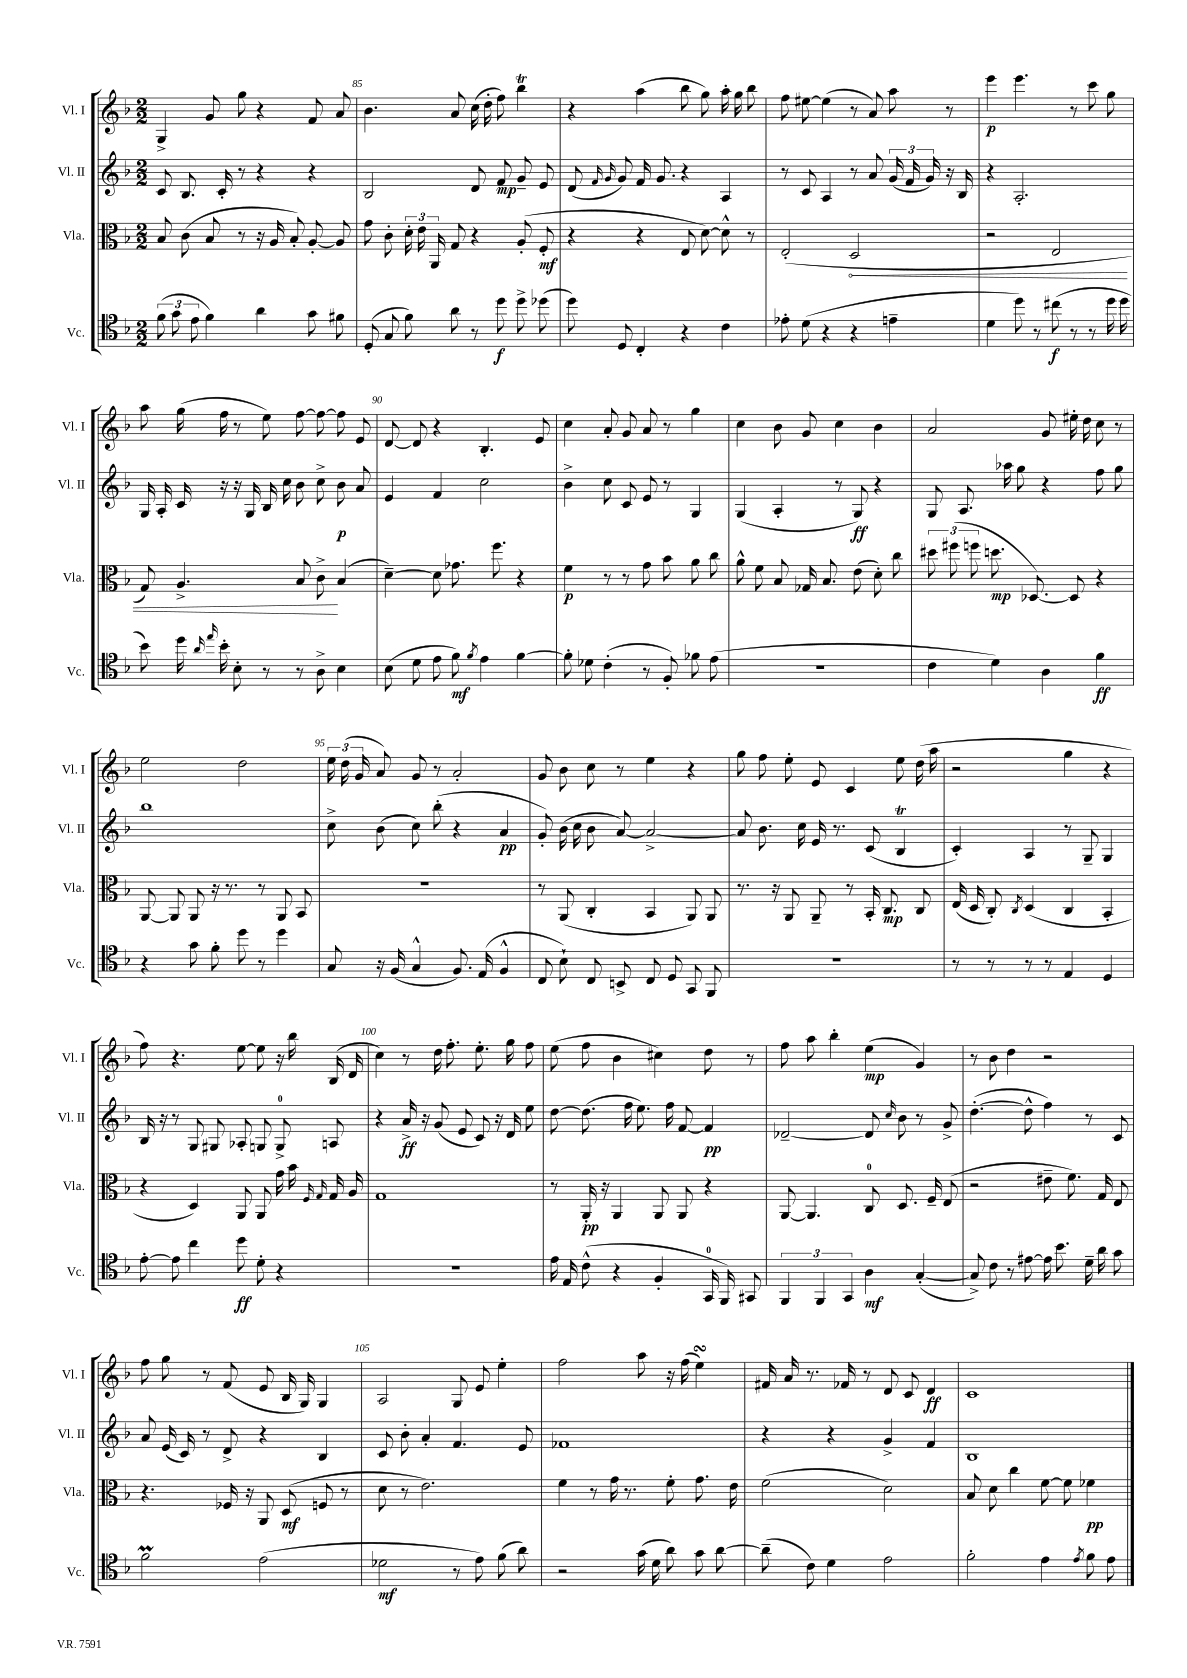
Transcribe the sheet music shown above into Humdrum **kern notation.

**kern	**kern	**kern	**kern
*staff4	*staff3	*staff2	*staff1
*clefC4	*clefC3	*clefG2	*clefG2
*k[b-]	*k[b-]	*k[b-]	*k[b-]
*M2/2	*M2/2	*M2/2	*M2/2
(12f	8B-	8c	4G^
12g	.	.	.
.	(8c	8.B-	.
12e	.	.	.
4f)	8B-	.	8g
.	.	16c'	.
.	8r	8r	8gg
4a	16r	4r	4r
.	16A	.	.
.	8B-')	.	.
8g	[8A'	4r	8f
8f#	8A]	.	8a
=	=	=	=
(8D'	8g	2B-	4.b-
8G	8c'	.	.
8f)	24d'	.	.
.	24e	.	.
.	24AA	.	.
8a	8G	.	8a
8r	4r	8d	(16cc
.	.	.	16dd'
8dd	.	8f	8ff)
8dd^	(8A'	8g~	4bb-
(8dd-	8F'	8e	.
=	=	=	=
8dd)	4r	(8d	4r
.	.	16qqf	.
.	.	16qqg	.
8D	.	8g)	.
4C'	4r	16f	(4aa
.	.	8.g	.
4r	8E	4r	8bb-
.	[8d)	.	8gg)
4c	8d^^]	4A	16aa'
.	.	.	16gg
.	8r	.	8bb-
=	=	=	=
8e-'	(2E'	8r	8ff
(8d	.	8c	[8ee#
4r	.	4A	(4ee#]
4r	2D	8r	8r
.	.	8a	8a)
4e~	.	(24g	8aa
.	.	24f	.
.	.	24g)	.
.	.	16r	8r
.	.	16B-	.
=	=	=	=
4d	2r	4r	4eee
8dd)	.	2.A'	4.eee
8r	.	.	.
(8cc#	2E	.	.
8r	.	.	8r
8r	.	.	8ccc
16dd	.	.	8gg
16dd	.	.	.
=	=	=	=
8b-)	8G)	16G	8aa
.	.	16A'	.
16dd	4.A^	16c	(16gg
16qqa	.	.	.
16qqee	.	.	.
16b-'	.	16r	16ff
8B-'	.	16r	8r
.	.	16G	.
8r	.	16B-	8ee)
.	.	16cc	.
8r	8B-	8b-	[8ff
8A^	8c^	8cc^	8ff_
4B-	(4B-	8b-	8ff]
.	.	8a	8e
=	=	=	=
(8B-	[4d~)	4e	[8d
8d	.	.	8d]
8e	8d]	4f	4r
8f)	8.g-	.	.
8qf	.	.	.
4e	.	2cc	4.B-'
.	8.ff	.	.
[4f	4r	.	.
.	.	.	8e
=	=	=	=
8f']	4f	4b-^	4cc
8d-	.	.	.
(4c'	8r	8cc	8a'
.	8r	8c	8g
8r	8g	8e	8a
8F')	8b-	8r	8r
8f-	8a	4G	4gg
(8e	8cc	.	.
=	=	=	=
1r	8a^^	(4G	4cc
.	8f	.	.
.	8B-	4A'	8b-
.	16G-	.	8g
.	8.B-	.	.
.	.	8r	4cc
.	(8e	8G)	.
.	8d')	4r	4b-
.	8cc	.	.
=	=	=	=
4c	12dd#	8G	2a
.	(12ff#	.	.
.	.	8.A	.
.	12ff	.	.
4d)	8.dd	.	.
.	.	16aa-	.
.	.	8gg	.
.	[8.D-)	.	.
4A	.	4r	8g
.	8D-]	.	16ee#'
.	.	.	16dd
4f	4r	8ff	8cc
.	.	8gg	8r
=	=	=	=
4r	[8AA	1bb-	2ee
.	8AA]	.	.
8g	8AA	.	.
8f'	16r	.	.
.	8.r	.	.
8dd	.	.	2dd
8r	8r	.	.
4dd	8AA	.	.
.	8BB-	.	.
=	=	=	=
8G	1r	8cc^	24ee
.	.	.	(24dd
.	.	.	24g
16r	.	(8b-	8a)
(16F	.	.	.
4G^^	.	8cc)	8g
.	.	(8bb-'	8r
8.F)	.	4r	2a'
(16E	.	.	.
4F^^	.	4a	.
=	=	=	=
8C	8r	8g')	8g
8B-`)	(8AA	(16b-	8b-
.	.	16cc	.
8C	4C'	8b-	8cc
8BB^	.	[8a)	8r
8C	4BB-	2a^_	4ee
8D	.	.	.
8GG	8AA)	.	4r
8FF	8AA	.	.
=	=	=	=
1r	8.r	8a]	8gg
.	.	8.b-	8ff
.	16r	.	.
.	8AA	.	8ee'
.	.	16cc	.
.	8AA~	16e	8e
.	.	8.r	.
.	8r	.	4c
.	16BB-'	(8c	.
.	8.C	.	.
.	.	4B-	8ee
.	8C	.	(16dd
.	.	.	16aa
=	=	=	=
8r	(16E	4c')	2r
.	16D	.	.
8r	8C')	.	.
.	8qC	.	.
8r	(4D	4A	.
8r	.	.	.
4E	4C	8r	4gg
.	.	8G~	.
4D	4BB-'	4G	4r
=	=	=	=
[8e'	4r	16B-	8ff)
.	.	16r	.
8e]	.	8r	4.r
4cc	4D)	8G	.
.	.	8G#	.
8dd	8AA	8A-'	[8ee
8d'	8AA	8G	8ee]
4r	16g	8G^	16r
.	16b-	.	16bb-
.	16qqF	.	.
.	16qqG	.	.
.	16G	8A	(16B-
.	16A	.	16d
=	=	=	=
1r	1G	4r	4cc)
.	.	16a^	8r
.	.	16r	.
.	.	(8g	16dd
.	.	.	8.ff'
.	.	8e	.
.	.	8c)	8.ee'
.	.	16r	.
.	.	16d	16gg
.	.	8ee	8ff
=	=	=	=
16e	8r	[8dd	(8ee
16E	.	.	.
(8c^^	16AA'	(8.dd]	8ff
.	16r	.	.
4r	4AA	.	4b-
.	.	16ff	.
.	.	8.ee)	.
4F'	8AA	.	4cc#)
.	.	16ff	.
.	8AA	[8f	.
16GG	4r	4f]	8dd
16FF)	.	.	.
8GG#	.	.	8r
=	=	=	=
6FF	[8AA	[2d-~	8ff
.	4.AA]	.	8aa
6FF	.	.	.
.	.	.	4bb-'
6GG	.	.	.
4A	8C	8d-]	(4ee
.	.	16qqcc	.
.	8.D	8b-	.
([4G'	.	8r	4g)
.	16F~	.	.
.	(8E	8g^	.
=	=	=	=
8G^])	2r	([4.dd'	8r
8c	.	.	8b-
8r	.	.	4dd
[8e#	.	8dd^^]	.
16e#]	8e#~	4ff)	2r
8.b-	.	.	.
.	8.f)	.	.
16d~	.	8r	.
16a	16G	.	.
8g	8E	8c	.
=	=	=	=
2f	4.r	8a	8ff
.	.	(16e	8gg
.	.	16c)	.
.	.	8r	8r
.	16F-	8d^	(8f
.	16r	.	.
(2e	8AA	4r	8e
.	(8D	.	16B-
.	.	.	16G)
.	8F	4B-	4G
.	8r	.	.
=	=	=	=
2d-	8d	8c	2A
.	8r	8b-'	.
.	2.e)	4a'	.
8r	.	4.f	8G
8e)	.	.	8e
(8f	.	.	4ee'
8a)	.	8e	.
=	=	=	=
2r	4f	1f-	2ff
.	8r	.	.
.	16g	.	.
.	8.r	.	.
(16g	.	.	8aa
16d	.	.	.
8a)	8f'	.	16r
.	.	.	(16ff
8g	8.g	.	4ee)
[8a	.	.	.
.	16e	.	.
=	=	=	=
(8a~]	(2f	4r	16f#
.	.	.	16a
8c)	.	.	8.r
4d	.	4r	.
.	.	.	16f-
.	.	.	8r
2e	2d)	4g^	8d
.	.	.	8c
.	.	4f	4d
=	=	=	=
2f'	8B-	1B-	1c
.	8d	.	.
.	4cc	.	.
4e	[8f	.	.
.	8f]	.	.
8qe	.	.	.
8f	4f-	.	.
8e	.	.	.
==	==	==	==
*-	*-	*-	*-
